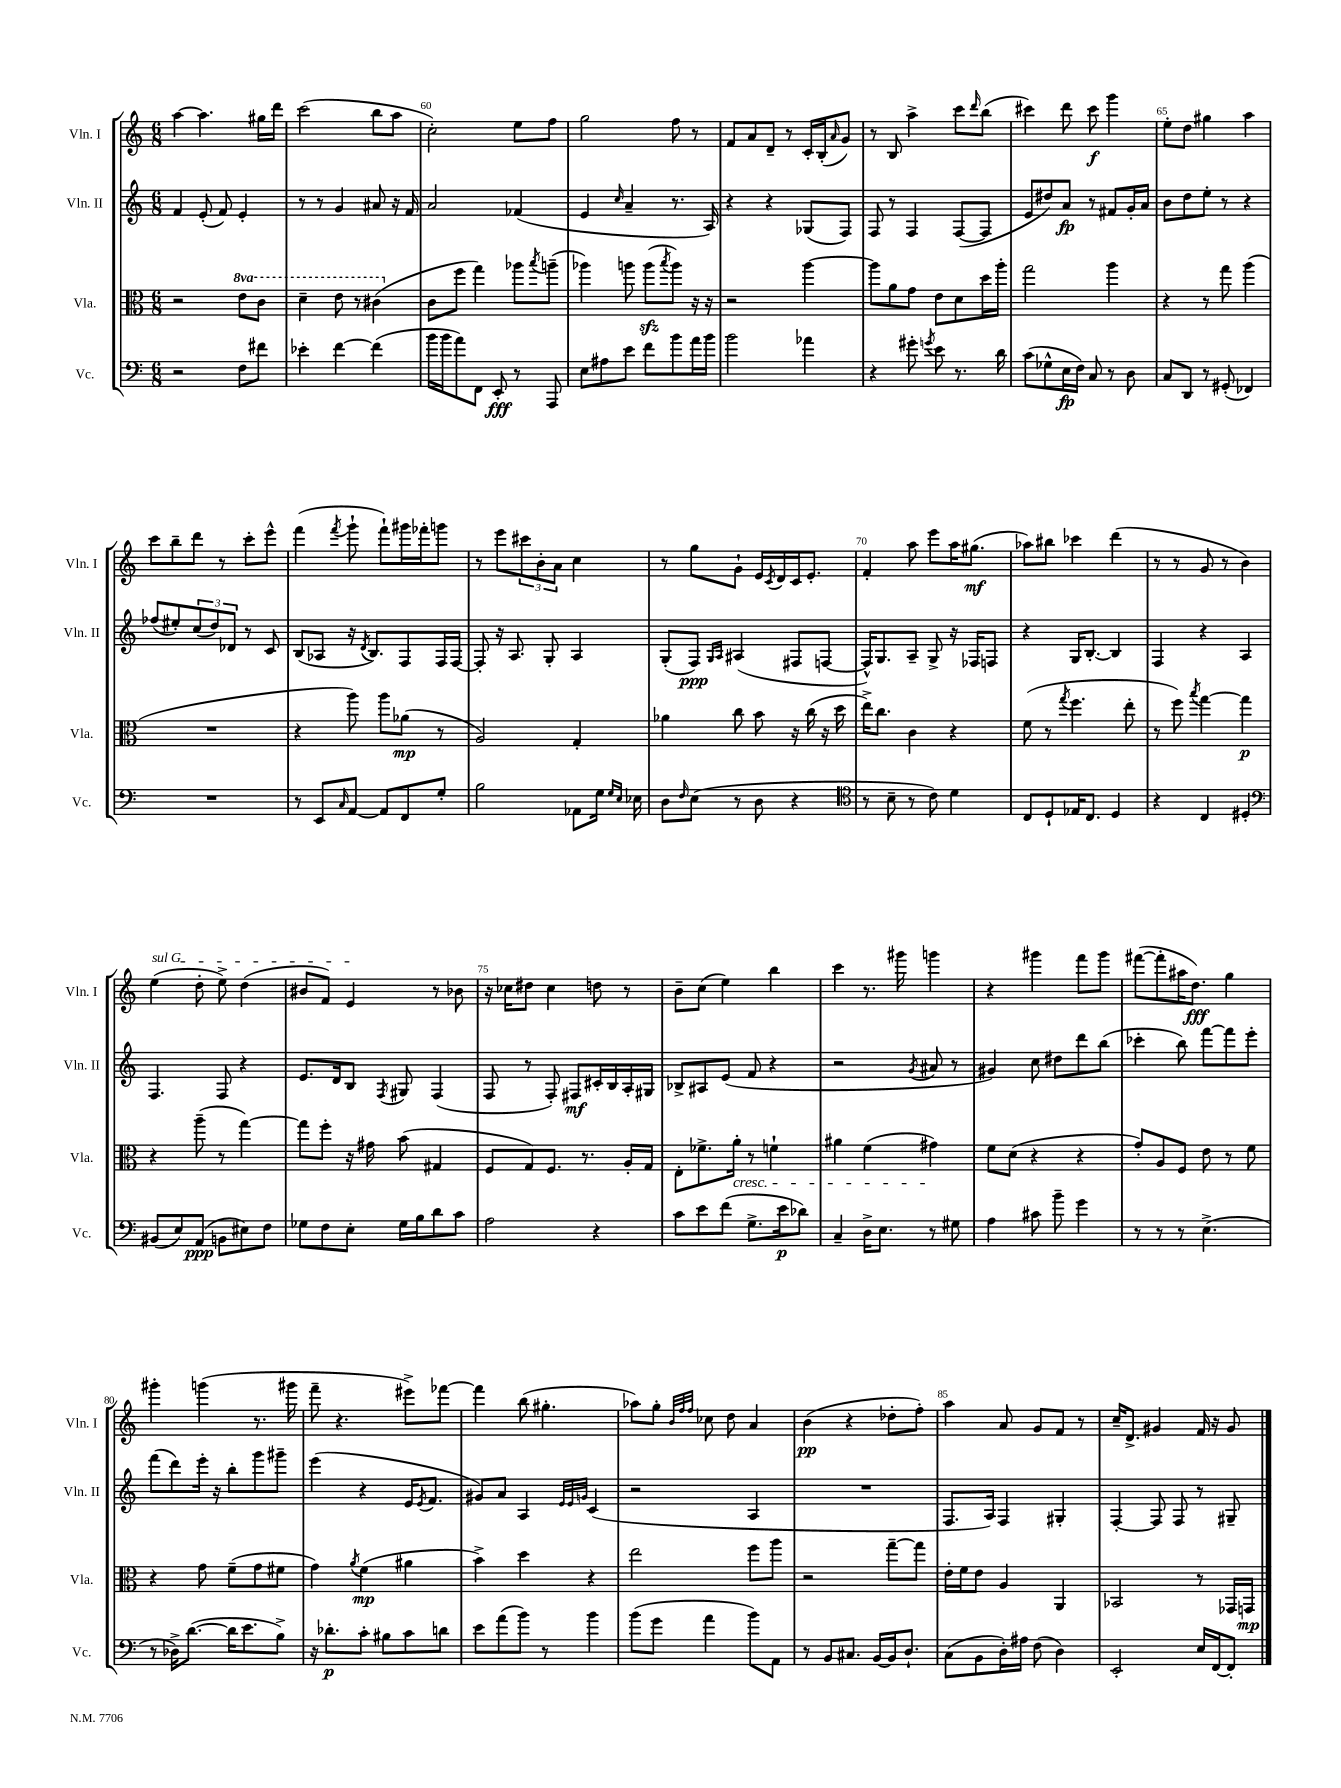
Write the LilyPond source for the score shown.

<<
\new StaffGroup <<
\new Staff = "s0" \with { instrumentName = "Vln. I" shortInstrumentName = "Vln. I" } {
    \clef treble \key c \major \numericTimeSignature \time 6/8
    a''4~ a''4. gis''16 d'''16 |
    c'''2( b''8 a''8 |
    c''2-.) e''8 f''8 |
    g''2 f''8 r8 |
    f'8 a'8 d'8-- r8 c'16-. b16-.( \grace { a'16 } g'8) |
    r8 b8 a''4-> c'''8 \grace { d'''16 } b''8( |
    cis'''4) d'''8 cis'''8\f g'''4 |
    e''8-. d''8 gis''4 a''4 |
    c'''8 b''8-- d'''8 r8 c'''8-. e'''8-^ |
    f'''4( \acciaccatura { f'''8 } g'''8-! f'''8-!) gis'''16 fes'''16-. g'''8 |
    r8 e'''8 \tuplet 3/2 { cis'''8 b'8-. a'8 } c''4 |
    r8 g''8 g'8-! e'16 \acciaccatura { c'8 } d'16 c'16 e'8.-. |
    f'4-. a''8 e'''8 a''16 gis''8.\mf( |
    aes''8) bis''8 ces'''4 d'''4( |
    r8 r8 g'8 r8 b'4) |
    \once \override TextSpanner.bound-details.left.text = \markup { \italic "sul G" } e''4\startTextSpan( d''8-. e''8->) d''4( |
    bis'8 f'8) e'4\stopTextSpan r8 bes'8 |
    r16 ces''16 dis''8 ces''4 d''8 r8 |
    b'8-- c''8( e''4) b''4 |
    c'''4 r8. gis'''16 g'''4 |
    r4 gis'''4 f'''8 gis'''8 |
    fis'''8~( fis'''8-. ais''16 d''8.\fff) g''4 |
    gis'''4-. g'''4( r8. gis'''16 |
    f'''8-- r4. eis'''8->) fes'''8~ |
    fes'''4 b''8( gis''4.-. |
    aes''8) g''8-. \grace { b'32 f''32 f''32 } ces''8 d''8 a'4 |
    b'4\pp( r4 des''8-. f''8-.) |
    a''4 a'8 g'8 f'8 r8 |
    c''16-- d'8.-> gis'4 f'16 r16 gis'8 \bar "|." |
}
\new Staff = "s1" \with { instrumentName = "Vln. II" shortInstrumentName = "Vln. II" } {
    \clef treble \key c \major \numericTimeSignature \time 6/8
    f'4 e'8-.( f'8) e'4-. |
    r8 r8 g'4 ais'8 r16 f'16 |
    a'2 fes'4( |
    e'4 \grace { c''16 } a'4-- r8. a16) |
    r4 r4 ges8( f8) |
    f8 r8 f4 f8~( f8 |
    e'8 dis''8) a'8\fp r8 fis'8 g'16-. a'16 |
    b'8 d''8 e''8-. r8 r4 |
    fes''8( eis''8-.) \tuplet 3/2 { c''8( d''8) des'8 } r8 c'8 |
    b8( aes8 r16 \acciaccatura { d'8 } b8.) f8 f16 f16~ |
    f8-. r16 a8. g8-. a4 |
    g8-.( f8\ppp) \grace { g16 a16 } ais4( fis8 f8~ |
    f16-^) g8. a8-- g8-> r16 fes16 f8 |
    r4 g16 b8.~-. b4 |
    f4 r4 a4 |
    f4. f8 r4 |
    e'8. d'16 b8 \acciaccatura { f8 } gis8 f4( |
    f8 r8 f8-.) fis8\mf cis'16-. b16 a16-. gis16 |
    bes8-> ais8 e'8( f'8 r4 |
    r2 \acciaccatura { g'8 } ais'8 r8 |
    gis'4) c''8 dis''8 d'''8 b''8( |
    ces'''4-. b''8) f'''8~ f'''8 e'''8-. |
    f'''8( d'''8) e'''16-. r16 b''8-. g'''8 gis'''8-- |
    e'''4( r4 e'16 \acciaccatura { e'8 } f'8. |
    gis'8) a'8 a4 \grace { e'32 e'32 g'32 } c'4( |
    r2 a4 |
    R2. |
    f8. a16) f4 gis4-. |
    f4~-. f8 f8 r8 gis8-- \bar "|." |
}
\new Staff = "s2" \with { instrumentName = "Vla." shortInstrumentName = "Vla." } {
    \clef alto \key c \major \numericTimeSignature \time 6/8 \set Staff.ottavationMarkups = #ottavation-simple-ordinals
    r2 \ottava #1 e''8 c''8 |
    d''4-- e''8 r8 cis''4( \ottava #0 |
    c'8 f''8 g''4) aes''8 \acciaccatura { b''8 } a''8--( |
    aes''4) a''8 a''8\sfz( \acciaccatura { b''8 } a''8) r16 r16 |
    r2 a''4~ |
    a''8 a'8 g'8 e'8 d'8 d''16 a''16-. |
    g''2 a''4 |
    r4 r8 g''8 a''4( |
    R2. |
    r4 a''8) a''8 aes'8\mp( r8 |
    a2) g4-. |
    aes'4 c''8 b'8 r16 c''16( r16 d''16 |
    e''16->) c''8. c'4 r4 |
    f'8( r8 \acciaccatura { g''8 } f''4. e''8-. |
    r8 f''8) \acciaccatura { b''8 } g''4~ g''4\p |
    r4 a''8--( r8 g''4~) |
    g''8 f''8-. r16 gis'16 b'8( gis4 |
    f8 g8) f8. r8. a16-. g16 |
    e8-. fes'8.-> a'16-.\cresc r8 f'4-! |
    ais'4 f'4( gis'4\!) |
    f'8 d'8( r4 r4 |
    g'8-.) a8 f8 e'8 r8 f'8 |
    r4 g'8 f'8--( g'8 fis'8 |
    g'4) \acciaccatura { a'8 } f'4\mp( ais'4 |
    b'4->) d''4 r4 |
    e''2 f''8 a''8 |
    r2 g''8~-- g''8 |
    e'16-. f'16 e'8 a4 a,4 |
    bes,2 r8 ges,16 g,16\mp \bar "|." |
}
\new Staff = "s3" \with { instrumentName = "Vc." shortInstrumentName = "Vc." } {
    \clef bass \key c \major \numericTimeSignature \time 6/8
    r2 f8 fis'8 |
    ees'4-. f'4~ f'4( |
    b'16 b'16 a'8) f,8 e,8-.\fff r8 a,,8 |
    e8 ais8 e'8 f'8 b'8 a'16 b'16 |
    b'2 aes'4 |
    r4 gis'8-. \acciaccatura { g'8 } e'8 r8. d'16 |
    c'8( ges8-^ e16\fp f16) c8 r8 d8 |
    c8 d,8 r8 gis,8-.( fes,4) |
    R2. |
    r8 e,8 \grace { c16 } a,8~ a,8 f,8 g8-. |
    b2 aes,8 g16 \grace { g16 e16 } ees16 |
    d8 \grace { f16 } e8( r8 d8 r4 |
    \clef tenor r8 b8-- r8 c'8) d'4 |
    c8 d8-! ees16 c8. d4 |
    r4 c4 dis4-. |
    \clef bass bis,8( e8) a,8\ppp( b,8 eis8) f8 |
    ges8 f8 e8-. ges16 b16 d'8 c'8 |
    a2 r4 |
    c'8 e'8 f'8( g8.-> e'16\p des'8) |
    c4-- d16-> e8. r8 gis8 |
    a4 cis'8 b'8-- g'4 |
    r8 r8 r8 e4.->( |
    r8 des16->) d'8.~( d'16 e'8. b8->) |
    r16 des'8.-.\p c'8-. bis8 c'8 d'8 |
    e'8 a'8( b'8) r8 b'4 |
    b'8( g'8 a'4 b'8) a,8 |
    r8 b,8 cis8. b,16~ b,16 d8.-! |
    c8( b,8 d16-.) ais16 f8( d4) |
    e,2-. e16 f,16~ f,8-. \bar "|." |
}
>>
>>
\layout { \context { \Score currentBarNumber = #58 \override BarNumber.break-visibility = ##(#f #t #t) barNumberVisibility = #(every-nth-bar-number-visible 5) } }
